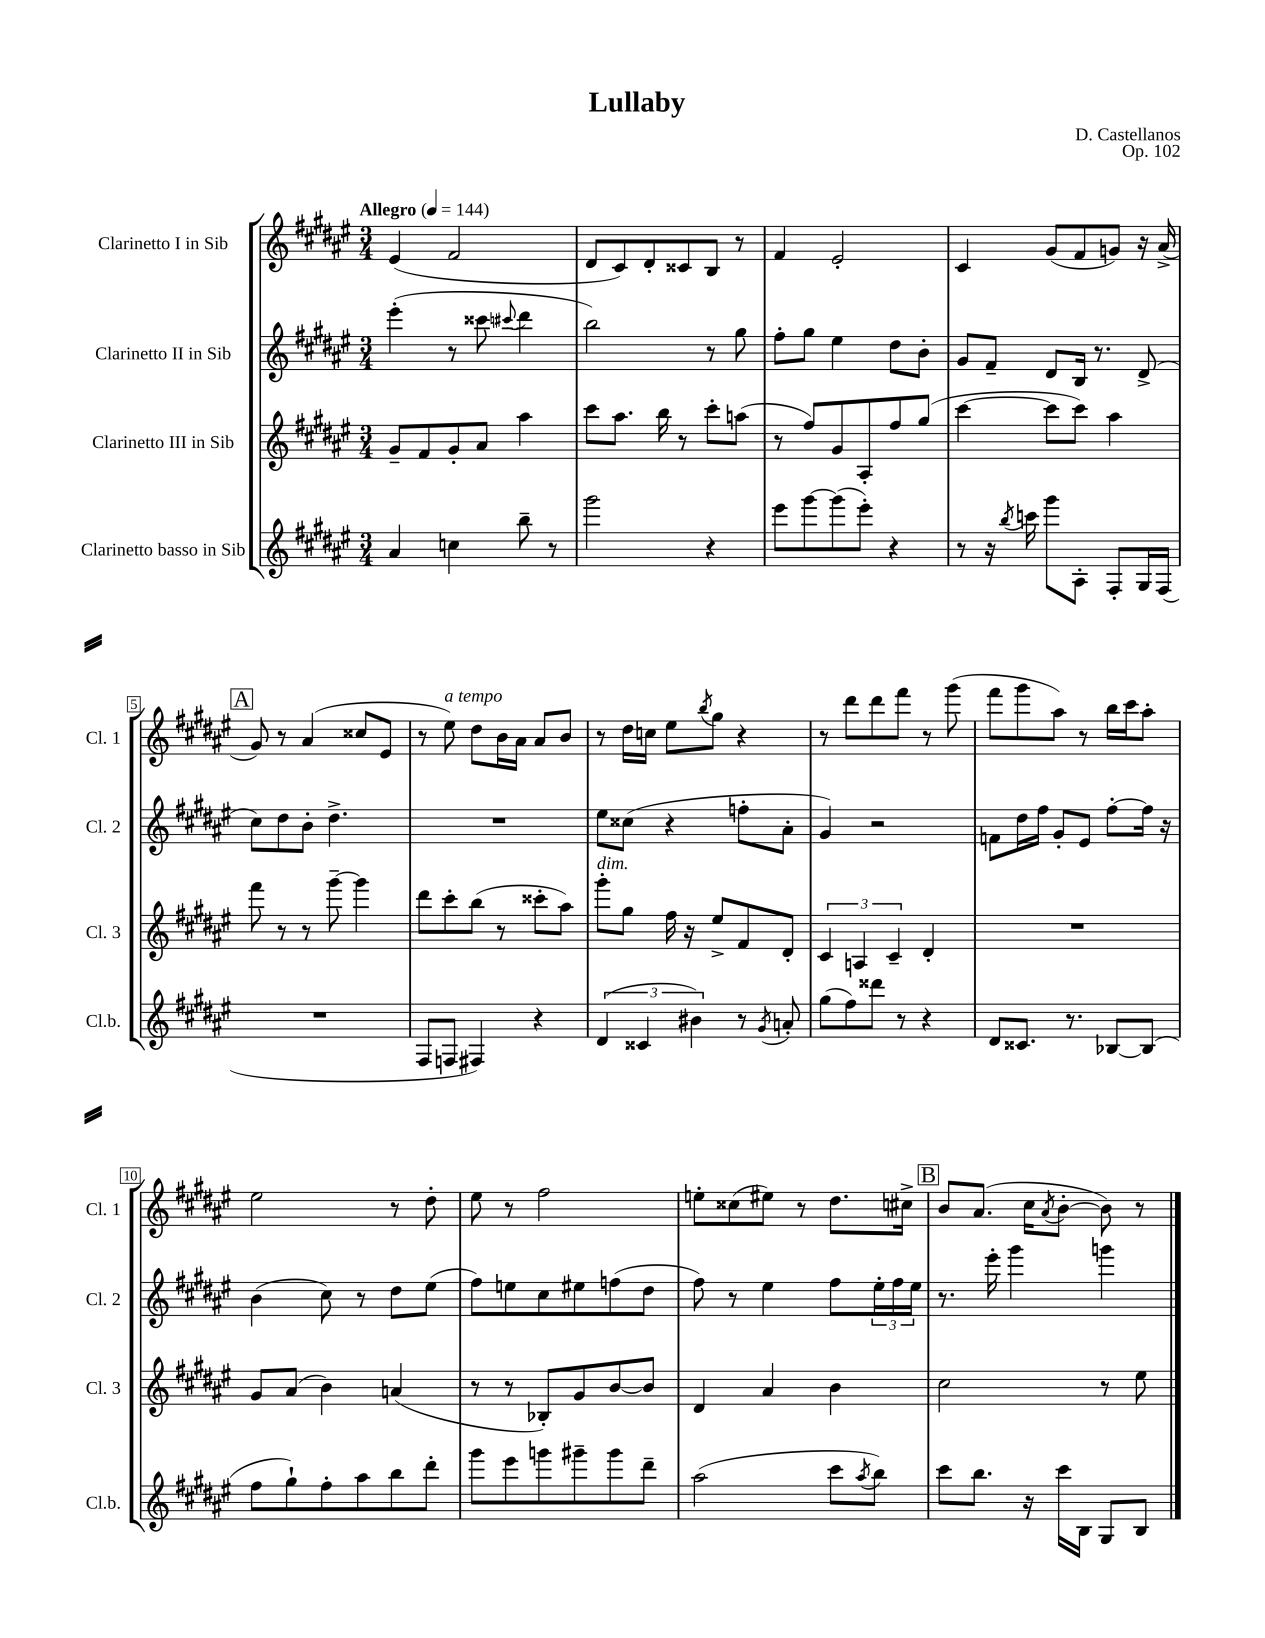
\header { title = "Lullaby" composer = "D. Castellanos" opus = "Op. 102" }
<<
\new StaffGroup <<
\new Staff = "s0" \with { instrumentName = "Clarinetto I in Sib" shortInstrumentName = "Cl. 1" } {
    \clef treble \key fis \major \numericTimeSignature \time 3/4 \tempo "Allegro" 4 = 144
    eis'4( fis'2 |
    dis'8 cis'8) dis'8-. cisis'8 b8 r8 |
    fis'4 eis'2-. |
    cis'4 gis'8( fis'8 g'8) r16 ais'16->( |
    \mark \markup { \box "A" } gis'8) r8 ais'4( cisis''8 eis'8 |
    r8 eis''8^\markup { \italic "a tempo" }) dis''8 b'16 ais'16 ais'8 b'8 |
    r8 dis''16 c''16 eis''8 \acciaccatura { b''8 } gis''8 r4 |
    r8 dis'''8 dis'''8 fis'''8 r8 gis'''8( |
    fis'''8 gis'''8 ais''8) r8 b''16 cis'''16 ais''8-. |
    eis''2 r8 dis''8-. |
    eis''8 r8 fis''2 |
    e''8-. cisis''8( eis''8) r8 dis''8. cis''16-> |
    \mark \markup { \box "B" } b'8 ais'8.( cis''16 \acciaccatura { ais'8 } b'8~-. b'8) r8 \bar "|." |
}
\new Staff = "s1" \with { instrumentName = "Clarinetto II in Sib" shortInstrumentName = "Cl. 2" } {
    \clef treble \key fis \major \numericTimeSignature \time 3/4
    eis'''4-.( r8 cisis'''8 \appoggiatura { cis'''8 } dis'''4 |
    b''2) r8 gis''8 |
    fis''8-. gis''8 eis''4 dis''8 b'8-. |
    gis'8 fis'8-- dis'8 b16 r8. dis'8->( |
    \mark \markup { \box "A" } cis''8) dis''8 b'8-. dis''4.-> |
    R2. |
    eis''8 cisis''8( r4 f''8-. ais'8-. |
    gis'4) r2 |
    f'8 dis''16 fis''16 gis'8-. eis'8 fis''8~-. fis''16 r16 |
    b'4( cis''8) r8 dis''8 eis''8( |
    fis''8) e''8 cis''8 eis''8 f''8( dis''8 |
    fis''8) r8 eis''4 fis''8 \tuplet 3/2 { eis''16-. fis''16 eis''16 } |
    \mark \markup { \box "B" } r8. eis'''16-. gis'''4 g'''4 \bar "|." |
}
\new Staff = "s2" \with { instrumentName = "Clarinetto III in Sib" shortInstrumentName = "Cl. 3" } {
    \clef treble \key fis \major \numericTimeSignature \time 3/4
    gis'8-- fis'8 gis'8-. ais'8 ais''4 |
    cis'''8 ais''8. b''16 r8 cis'''8-. a''8( |
    r8 fis''8) gis'8 ais8-. fis''8 gis''8( |
    cis'''4~ cis'''8 cis'''8) ais''4 |
    \mark \markup { \box "A" } fis'''8 r8 r8 gis'''8~-- gis'''4 |
    dis'''8 cis'''8-. b''8( r8 cisis'''8-. ais''8) |
    gis'''8-.^\markup { \italic "dim." } gis''8 fis''16 r16 eis''8-> fis'8 dis'8-. |
    \tuplet 3/2 { cis'4 a4 cis'4-- } dis'4-. |
    R2. |
    gis'8 ais'8( b'4) a'4( |
    r8 r8 bes8-.) gis'8 b'8~ b'8 |
    dis'4 ais'4 b'4 |
    \mark \markup { \box "B" } cis''2 r8 eis''8 \bar "|." |
}
\new Staff = "s3" \with { instrumentName = "Clarinetto basso in Sib" shortInstrumentName = "Cl.b." } {
    \clef treble \key fis \major \numericTimeSignature \time 3/4
    ais'4 c''4 b''8-- r8 |
    gis'''2 r4 |
    eis'''8 gis'''8~ gis'''8( eis'''8-.) r4 |
    r8 r16 \acciaccatura { b''8 } c'''16 gis'''8 ais8-. fis8-. gis16 fis16( |
    \mark \markup { \box "A" } R2. |
    fis8 f8 fis4) r4 |
    \tuplet 3/2 { dis'4( cisis'4 bis'4) } r8 \acciaccatura { gis'8 } a'8-. |
    gis''8( fis''8) disis'''8 r8 r4 |
    dis'8 cisis'8. r8. bes8~ bes8( |
    fis''8 gis''8-!) fis''8-. ais''8 b''8 dis'''8-. |
    gis'''8 eis'''8 g'''8 gis'''8-- gis'''8 dis'''8-- |
    ais''2( cis'''8 \acciaccatura { ais''8 } b''8) |
    \mark \markup { \box "B" } cis'''8 b''8. r16 cis'''16 b16 gis8 b8 \bar "|." |
}
>>
>>
\layout { \context { \Score \override BarNumber.stencil = #(make-stencil-boxer 0.1 0.3 ly:text-interface::print) } }
